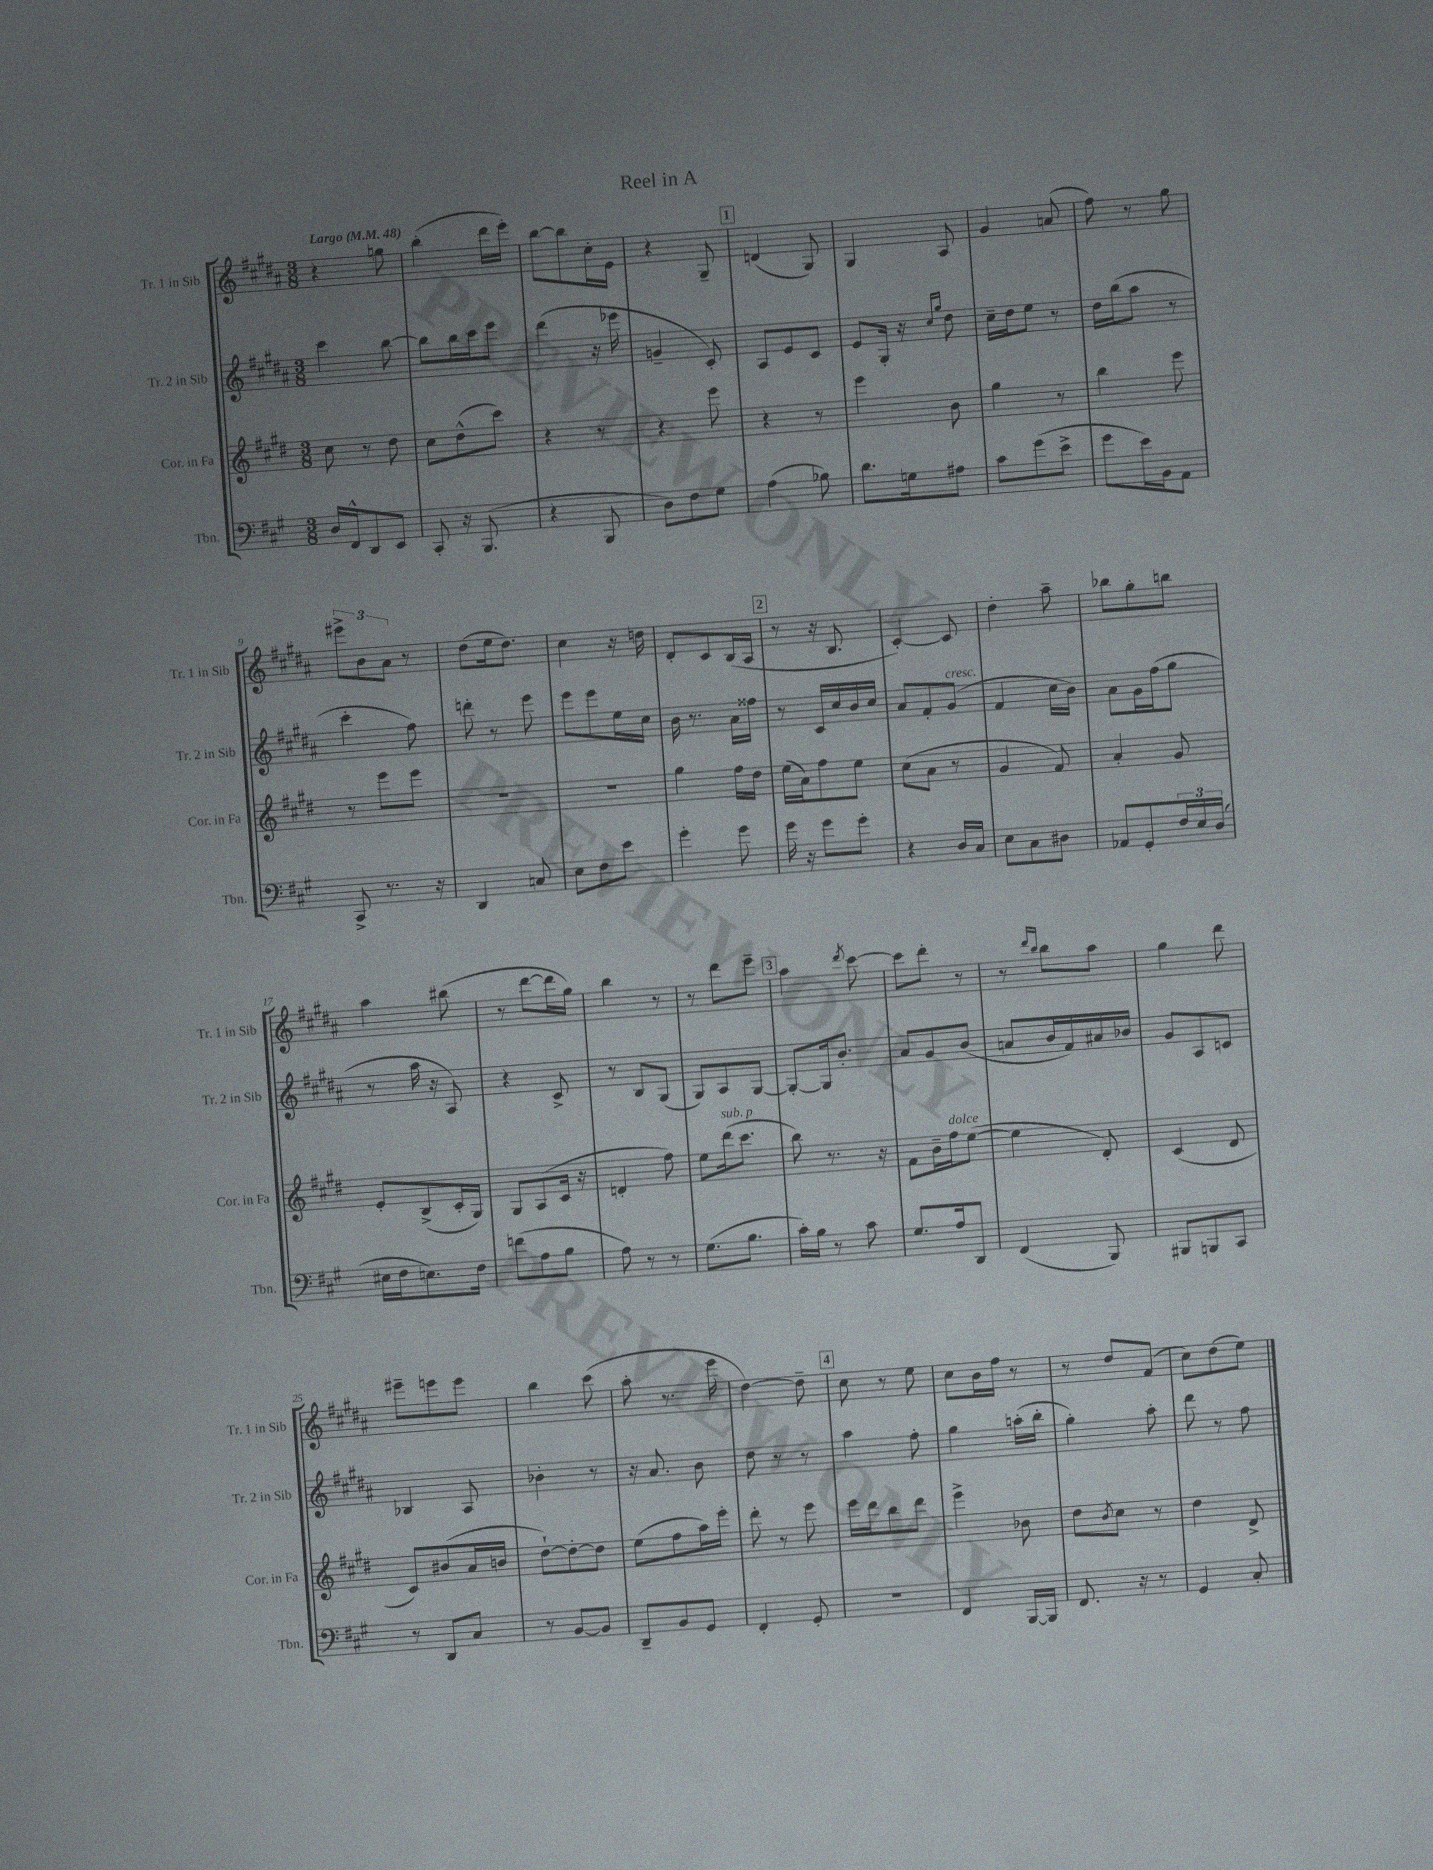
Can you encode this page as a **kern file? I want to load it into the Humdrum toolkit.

**kern	**kern	**kern	**kern
*part4	*part3	*part2	*part1
*staff4	*staff3	*staff2	*staff1
*I"Tbn.	*I"Cor. in Fa	*I"Tr. 2 in Sib	*I"Tr. 1 in Sib
*I'Tbn.	*I'Cor. in Fa	*I'Tr. 2 in Sib	*I'Tr. 1 in Sib
*clefF4	*clefG2	*clefG2	*clefG2
*k[f#c#g#]	*k[f#c#g#d#]	*k[f#c#g#d#a#]	*k[f#c#g#d#a#]
*M3/8	*M3/8	*M3/8	*M3/8
*MM48	*MM48	*MM48	*MM48
=1	=1	=1	=1
!	!	!	!LO:TX:a:B:t=Largo
16D/LL	8cc#\	4ccc#\	4r
16FF#^^/J	.	.	.
8DD/	8r	.	.
8EE/J	8dd#\	[8bb\	8ggn\
=2	=2	=2	=2
8CC#'/	8cc#\L	8bb\L]	(4bb'\
16r	(8dd#^^\	16bb\L	.
(8.BBB/	.	16ccc#\J	.
.	8ccc#\J)	8eee\J	16ddd#\LL
.	.	.	16eee'\JJ)
=3	=3	=3	=3
4r	4r	(4ddd#\	[8bb\L
.	.	.	8bb\]
8BBB/	8r	16r	16cc#'\L
.	.	16eee-X\	16e\JJ
=4	=4	=4	=4
8D\L)	4r	4gn~/	4r
8F#\	.	.	.
8G#\J	8eee\	8c#'/)	8G#~/
!!LO:REH:place=s1:t=1
=5	=5	=5	=5
(4A\	4r	8A#/L	(4dn/
.	.	8e/	.
8B-X\)	8r	8c#/J	8G#/)
=6	=6	=6	=6
8.d\L	4eee\	8e/L	4G#/
.	.	16G#'/Jk	.
16Gn\k	.	16r	.
.	.	16qqcc#/LL	.
.	.	16qqgg#/JJ	.
8A#X\J	8b\	8dd#\	8A#/
=7	=7	=7	=7
8c#\L	4gg#\	16cc#~\LL	4g#/
.	.	16dd#\J	.
(8g#\	.	8ee\J	.
8e^\J	8r	8r	(8an/
=8	=8	=8	=8
8g#\L	4bb\	16dd#\LL	8ff#\)
.	.	(16bb\J	.
16e\L)	.	8aa#\J	8r
16BB\J	.	.	.
8AA\J	8eee\	8r	8gg#\
!!LO:LB:g=z
=9	=9	=9	=9
8CC#^/	8r	4ccc#'\	12eee#X^\L
.	.	.	12b\
8.r	8eee\L	.	.
.	.	.	12a#\J
.	8eee\J	8ff#\)	8r
16r	.	.	.
=10	=10	=10	=10
4DD/	4.r	8dddn'\	(8dd#\L
.	.	8r	16ee\k
.	.	.	8.dd#\J)
8Cn/	.	8eee\	.
=11	=11	=11	=11
8E\L	4.r	8eee\L	4cc#\
8F#\	.	8eee\	.
8e\J	.	16ee\L	16r
.	.	16cc#\JJ	16ddn\
=12	=12	=12	=12
4g#'\	4gg#\	16b\	8d#'/L
.	.	8.r	.
.	.	.	8c#/
8g#\	16ff#\LL	16a#\LL	(16B/L
.	16dd#\JJ	16ff##X\JJ	16A#/JJ
!!LO:REH:place=s1:t=2
=13	=13	=13	=13
16g#\	(16ee\LL	8r	8r
16r	16a\J)	.	.
8g#\L	8ff#\	16c#/LL	16r
.	.	16cc#/	8.B/
8g#'\J	8ee\J	16b/	.
.	.	16cc#/JJ	.
=14	=14	=14	=14
4r	(8cc#\L	8a#/L	[4c#'/)
.	8a\J	8f#'/	.
!	!	!LO:TX:a:i:t=cresc.	!
16D/LL	8r	(8g#/J	8c#/]
16C#/JJ	.	.	.
=15	=15	=15	=15
8E\L	4g#/	4f#/	4dd#'\
8C#\	.	.	.
8D#X\J	8f#/)	16cc#\LL	8aa#~\
.	.	16b\JJ)	.
=16	=16	=16	=16
8AA-X/L	4a'/	8a#\L	8bb-X\L
8GG#'/	.	16g#\L	8gg#'\
.	.	(16ff#\J	.
24F#/L	8g#/	8gg#\J	8bbn\J
24E/	.	.	.
(24D/JJ	.	.	.
!!LO:LB:g=z
=17	=17	=17	=17
16E#X\LL	8e'/L	8r	4aa#\
16F#\J	.	.	.
8.En\)	(8B^/	16aa#\	.
.	.	16r	.
.	16c#'/L	8A#/)	(8bb#X\
16F#\Jk	16G#/JJ)	.	.
=18	=18	=18	=18
(8fn\L	8G#/L	4r	8r
8A\	(8A/	.	[8ddd#\L
8B\J	16c#/Jk	8c#^/	16ddd#\L]
.	16r	.	16gg#\JJ)
=19	=19	=19	=19
8A\)	4dn'/	8r	4bb\
8r	.	8B/L	.
8r	8ff#\)	(8G#/J	8r
=20	=20	=20	=20
(8.G#\L	8ee\L	8G#/L)	8r
!	!LO:TX:a:i:t=sub. p	!	!
.	(16ddd#\k	8A#/	8ddd#\L
8.B\J	8.ccc#\J	.	.
.	.	[8G#/J	8eee~\J
!!LO:REH:place=s1:t=3
=21	=21	=21	=21
16c#'\LL)	8bb\)	8G#'/L_	4aa#\
16B\JJ	.	.	.
8r	8.r	16G#/k]	.
.	.	8.b'/J	.
.	.	.	8qddd#/
8c#\	.	.	[8ccc#\
.	16r	.	.
=22	=22	=22	=22
8.G#/L	8f#\L	8a#/L	8ccc#\L]
.	16b~\L	8g#/	8ddd#'\J
!	!LO:TX:a:i:t=dolce	!	!
16A/k	16ff#\J	.	.
8DD/J	([8ee\J	(8b/J	8r
=23	=23	=23	=23
(4FF#/	4ee\]	8an/L	8r
.	.	.	16qqddd#/LL
.	.	.	16qqbb/JJ
.	.	16b/L	8bb\L
.	.	16f#/)	.
8BBB/)	8d#'/)	16a#X/	8aa#\J
.	.	16b-X/JJ	.
=24	=24	=24	=24
8BBB#X/L	(4c#/	8g#/L	4gg#\
8BBBn/	.	8A#/	.
8CC#/J	8d#/	8cn/J	8ddd#\
!!LO:LB:g=z
=25	=25	=25	=25
8r	8c#/L)	4B-X/	8eee#X~\L
8DD/L	(8b#X/	.	8eeen\
8C#/J	16a/L	8A#/	8eee\J
.	16bn/JJ	.	.
=26	=26	=26	=26
8r	[8dd#`\L)	4b-X'\	4bb\
[8BB/L	8dd#'\_	.	.
8BB/J]	8dd#\J]	8r	(8ccc#\
=27	=27	=27	=27
8DD~/L	(8ee\L	16r	8aa#'\
.	.	8.a#/	.
8BB/	8ff#\	.	8.r
8GG#/J	16aa\L)	8b\	.
.	16eee'\JJ	.	16eee\
=28	=28	=28	=28
4FF#'/	8ddd#'\	8dd#\	[4dd#\)
.	8r	8r	.
8GG#'/	8eee\	8r	8dd#~\]
!!LO:REH:place=s1:t=4
=29	=29	=29	=29
4.r	16eee\LL	4aa#\	8cc#\
.	16ddd#\J	.	.
.	8bb\	.	8r
.	8ddd#\J	8ff#'\	8ee\
=30	=30	=30	=30
4FF#/	4eee^\	4gg#\	8cc#\L
.	.	.	16b\L
.	.	.	16ff#\JJ
[16BBB/LL	8b-X\	(16aan'\LL	8r
16BBB/JJ]	.	16bb'\JJ	.
=31	=31	=31	=31
8.FF#/	8dd#\L	4gg#'\)	8r
.	8qb/	.	.
.	8cc#\J	.	8dd#/L
16r	.	.	.
8r	8r	8aa#'\	(8f#/J
=32	=32	=32	=32
4GG#/	4dd#\	8ddd#\	8cc#\L)
.	.	8r	(8dd#\
8C#'/	8d#^/	8ff#\	8ee\J)
==	==	==	==
*-	*-	*-	*-
